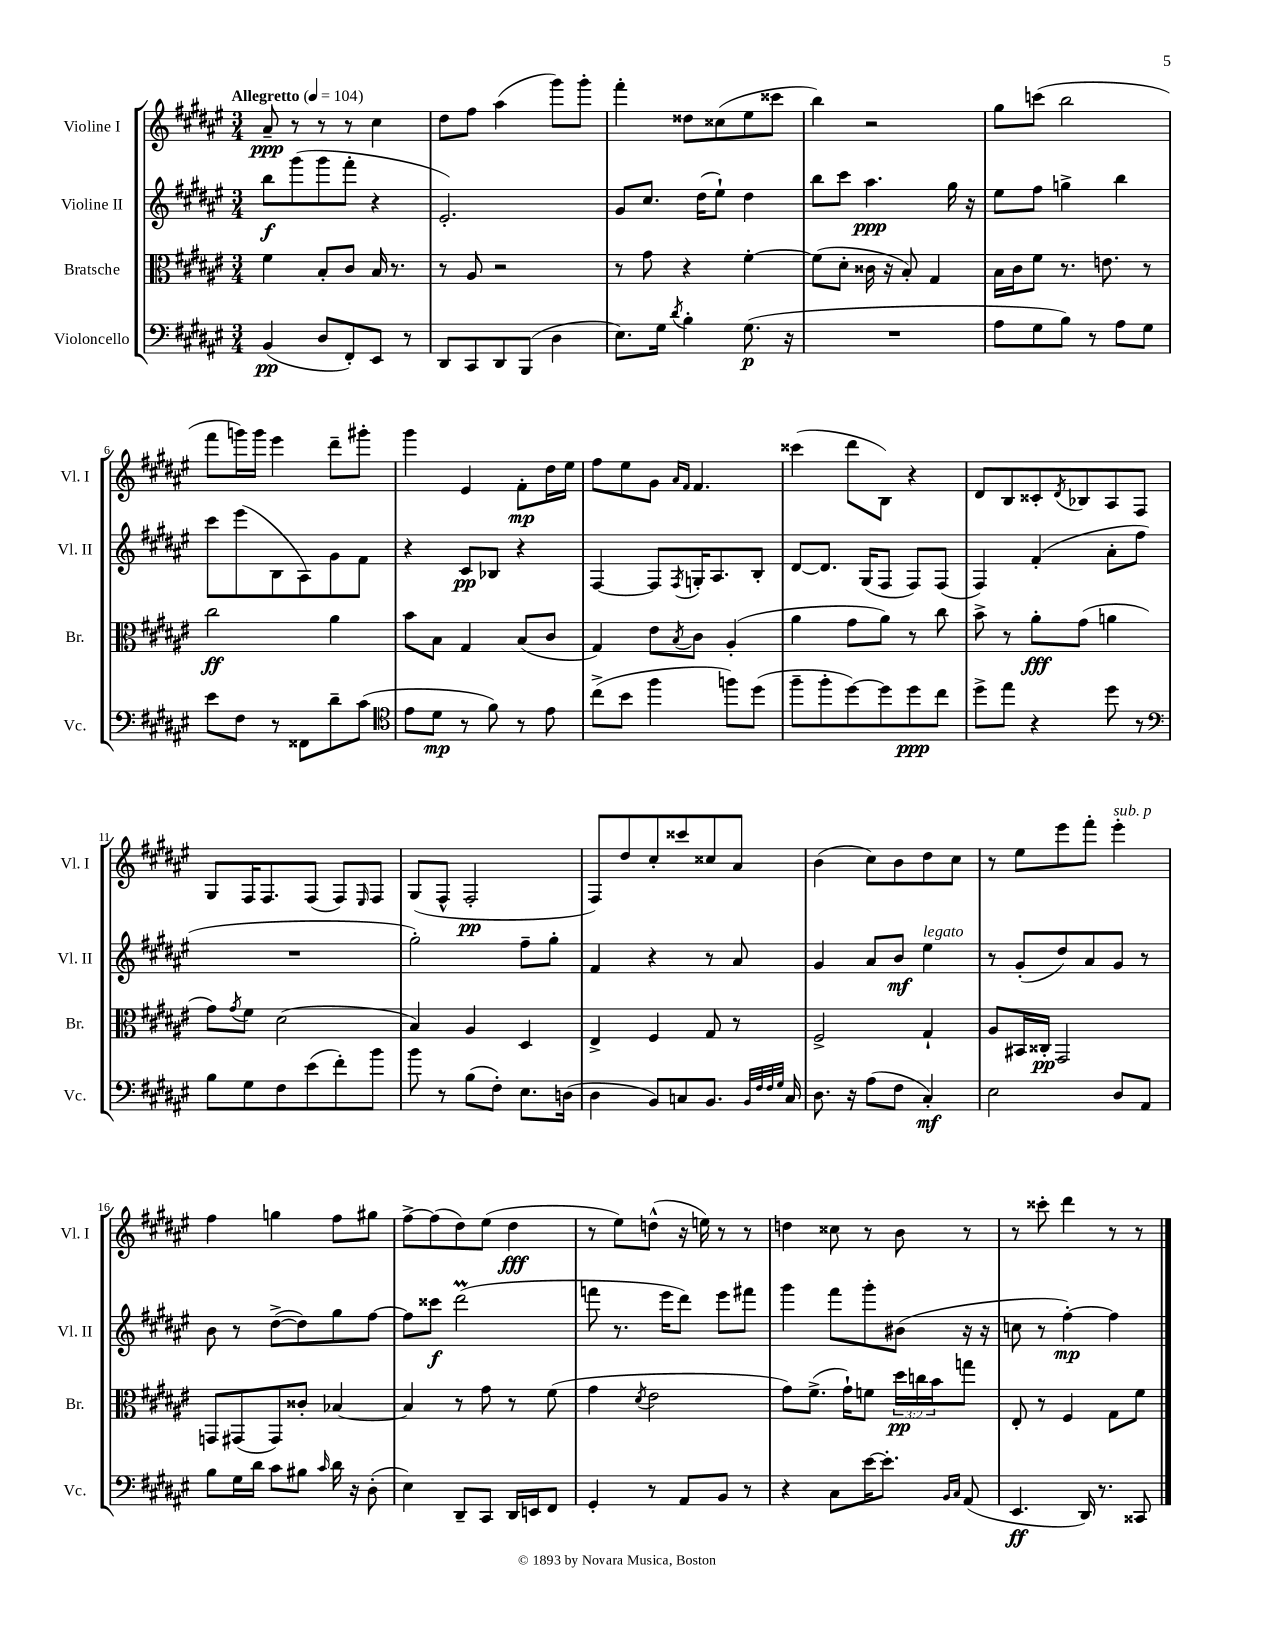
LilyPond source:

<<
\new StaffGroup <<
\new Staff = "s0" \with { instrumentName = "Violine I" shortInstrumentName = "Vl. I" } {
    \clef treble \key fis \major \numericTimeSignature \time 3/4 \tempo "Allegretto" 4 = 104
    ais'8--\ppp r8 r8 r8 cis''4 |
    dis''8 fis''8 ais''4( gis'''8) gis'''8-. |
    fis'''4-. disis''8 cisis''8( eis''8 cisis'''8 |
    b''4) r2 |
    gis''8 c'''8( b''2 |
    fis'''8 g'''16) g'''16 eis'''4 dis'''8-- gis'''8-. |
    gis'''4 eis'4 fis'8-.\mp dis''16 eis''16 |
    fis''8 eis''8 gis'8 \grace { ais'16 fis'16 } fis'4. |
    cisis'''4( dis'''8 b8) r4 |
    dis'8 b8 cisis'8-. \acciaccatura { dis'8 } bes8 ais8 fis8 |
    gis8 fis16 fis8. fis8( fis8) \grace { eis16 } fis8 |
    gis8( fis8-^ fis2-.\pp |
    fis8) dis''8 cis''8-. cisis'''8 cisis''8 ais'8 |
    b'4( cis''8) b'8 dis''8 cis''8 |
    r8 eis''8 eis'''8 fis'''8-. eis'''4-.^\markup { \italic "sub. p" } |
    fis''4 g''4 fis''8 gis''8 |
    fis''8~-> fis''8( dis''8) eis''8( dis''4\fff |
    r8 eis''8) d''8-^( r16 e''16) r8 r8 |
    d''4 cisis''8 r8 b'8 r8 |
    r8 cisis'''8-. dis'''4 r8 r8 \bar "|." |
}
\new Staff = "s1" \with { instrumentName = "Violine II" shortInstrumentName = "Vl. II" } {
    \clef treble \key fis \major \numericTimeSignature \time 3/4
    b''8\f gis'''8( gis'''8 fis'''8-. r4 |
    eis'2.-.) |
    gis'8 cis''8. dis''16( eis''8-!) dis''4 |
    b''8 cis'''8 ais''4.\ppp gis''16 r16 |
    eis''8 fis''8 g''4-> b''4 |
    cis'''8 eis'''8( b8 ais8) gis'8 fis'8 |
    r4 cis'8\pp bes8 r4 |
    fis4~ fis8 \acciaccatura { fis8 } g16-. ais8. b8-. |
    dis'8~ dis'8. gis16( fis8 fis8) fis8( |
    fis4) fis'4-.( ais'8-. fis''8 |
    R2. |
    gis''2-.) fis''8-- gis''8-. |
    fis'4 r4 r8 ais'8 |
    gis'4 ais'8 b'8\mf eis''4^\markup { \italic "legato" } |
    r8 gis'8-.( dis''8) ais'8 gis'8 r8 |
    b'8 r8 dis''8~->( dis''8) gis''8 fis''8~ |
    fis''8 cisis'''8\f dis'''2\prall( |
    f'''8 r8. eis'''16 dis'''8) eis'''8 fis'''8 |
    gis'''4 fis'''8 gis'''8-. bis'8( r16 r16 |
    c''8 r8 fis''4~-.\mp) fis''4 \bar "|." |
}
\new Staff = "s2" \with { instrumentName = "Bratsche" shortInstrumentName = "Br." } {
    \clef alto \key fis \major \numericTimeSignature \time 3/4 \override Staff.TupletNumber.text = #tuplet-number::calc-fraction-text
    fis'4 b8-. cis'8 b16 r8. |
    r8 ais8 r2 |
    r8 gis'8 r4 fis'4~-. |
    fis'8( dis'8-. cisis'16 r16 b8-.) gis4 |
    b16 cis'16 fis'8 r8. e'8. r8 |
    cis''2\ff ais'4 |
    b'8 b8 gis4 b8( cis'8 |
    gis4) eis'8 \acciaccatura { b8 } cis'8 ais4-.( |
    ais'4 gis'8 ais'8) r8 cis''8 |
    b'8-> r8 ais'8-.\fff gis'8( a'4 |
    gis'8) \acciaccatura { gis'8 } fis'8 dis'2( |
    b4) ais4 dis4 |
    eis4-> fis4 gis8 r8 |
    fis2-> gis4-! |
    ais8 bis,16 cisis16-.\pp gis,2 |
    g,8 gis,8( gis,8) cisis'8-. bes4~ |
    bes4 r8 gis'8 r8 fis'8( |
    gis'4 \acciaccatura { dis'8 } eis'2 |
    gis'8) fis'8.->( gis'16-!) f'8 \tuplet 3/2 { dis''16\pp c''16 b'16 } g''8 |
    eis8-. r8 fis4 gis8 fis'8 \bar "|." |
}
\new Staff = "s3" \with { instrumentName = "Violoncello" shortInstrumentName = "Vc." } {
    \clef bass \key fis \major \numericTimeSignature \time 3/4
    b,4\pp( dis8 fis,8-.) eis,8 r8 |
    dis,8 cis,8 dis,8 b,,8( dis4 |
    eis8.) gis16 \acciaccatura { dis'8 } b4-. gis8.\p( r16 |
    R2. |
    ais8 gis8 b8) r8 ais8 gis8 |
    eis'8 fis8 r8 fisis,8 dis'8-- cis'8( |
    \clef tenor eis'8 dis'8\mp r8 fis'8) r8 eis'8 |
    cis''8->( b'8 fis''4 f''8) dis''8( |
    fis''8-- fis''8-. dis''8~) dis''8 dis''8\ppp cis''8 |
    dis''8-> eis''8 r4 dis''8 r8 |
    \clef bass b8 gis8 fis8 eis'8( fis'8-.) b'8 |
    b'8 r8 b8( fis8-.) eis8. d16( |
    dis4 b,8) c8 b,8. \grace { b,32 fis32 fis32 gis32 } c16 |
    dis8. r16 ais8( fis8 cis4-.\mf) |
    eis2 dis8 ais,8 |
    b8 gis16 dis'16 cis'8 bis8 \grace { cis'16 } dis'16 r16 dis8-.( |
    eis4) dis,8-- cis,8 dis,16 e,16 fis,8 |
    gis,4-. r8 ais,8 b,8 r8 |
    r4 cis8 eis'16~ eis'8.-. \grace { b,16 cis16 } ais,8( |
    eis,4.\ff dis,16) r8. cisis,8 \bar "|." |
}
>>
>>
